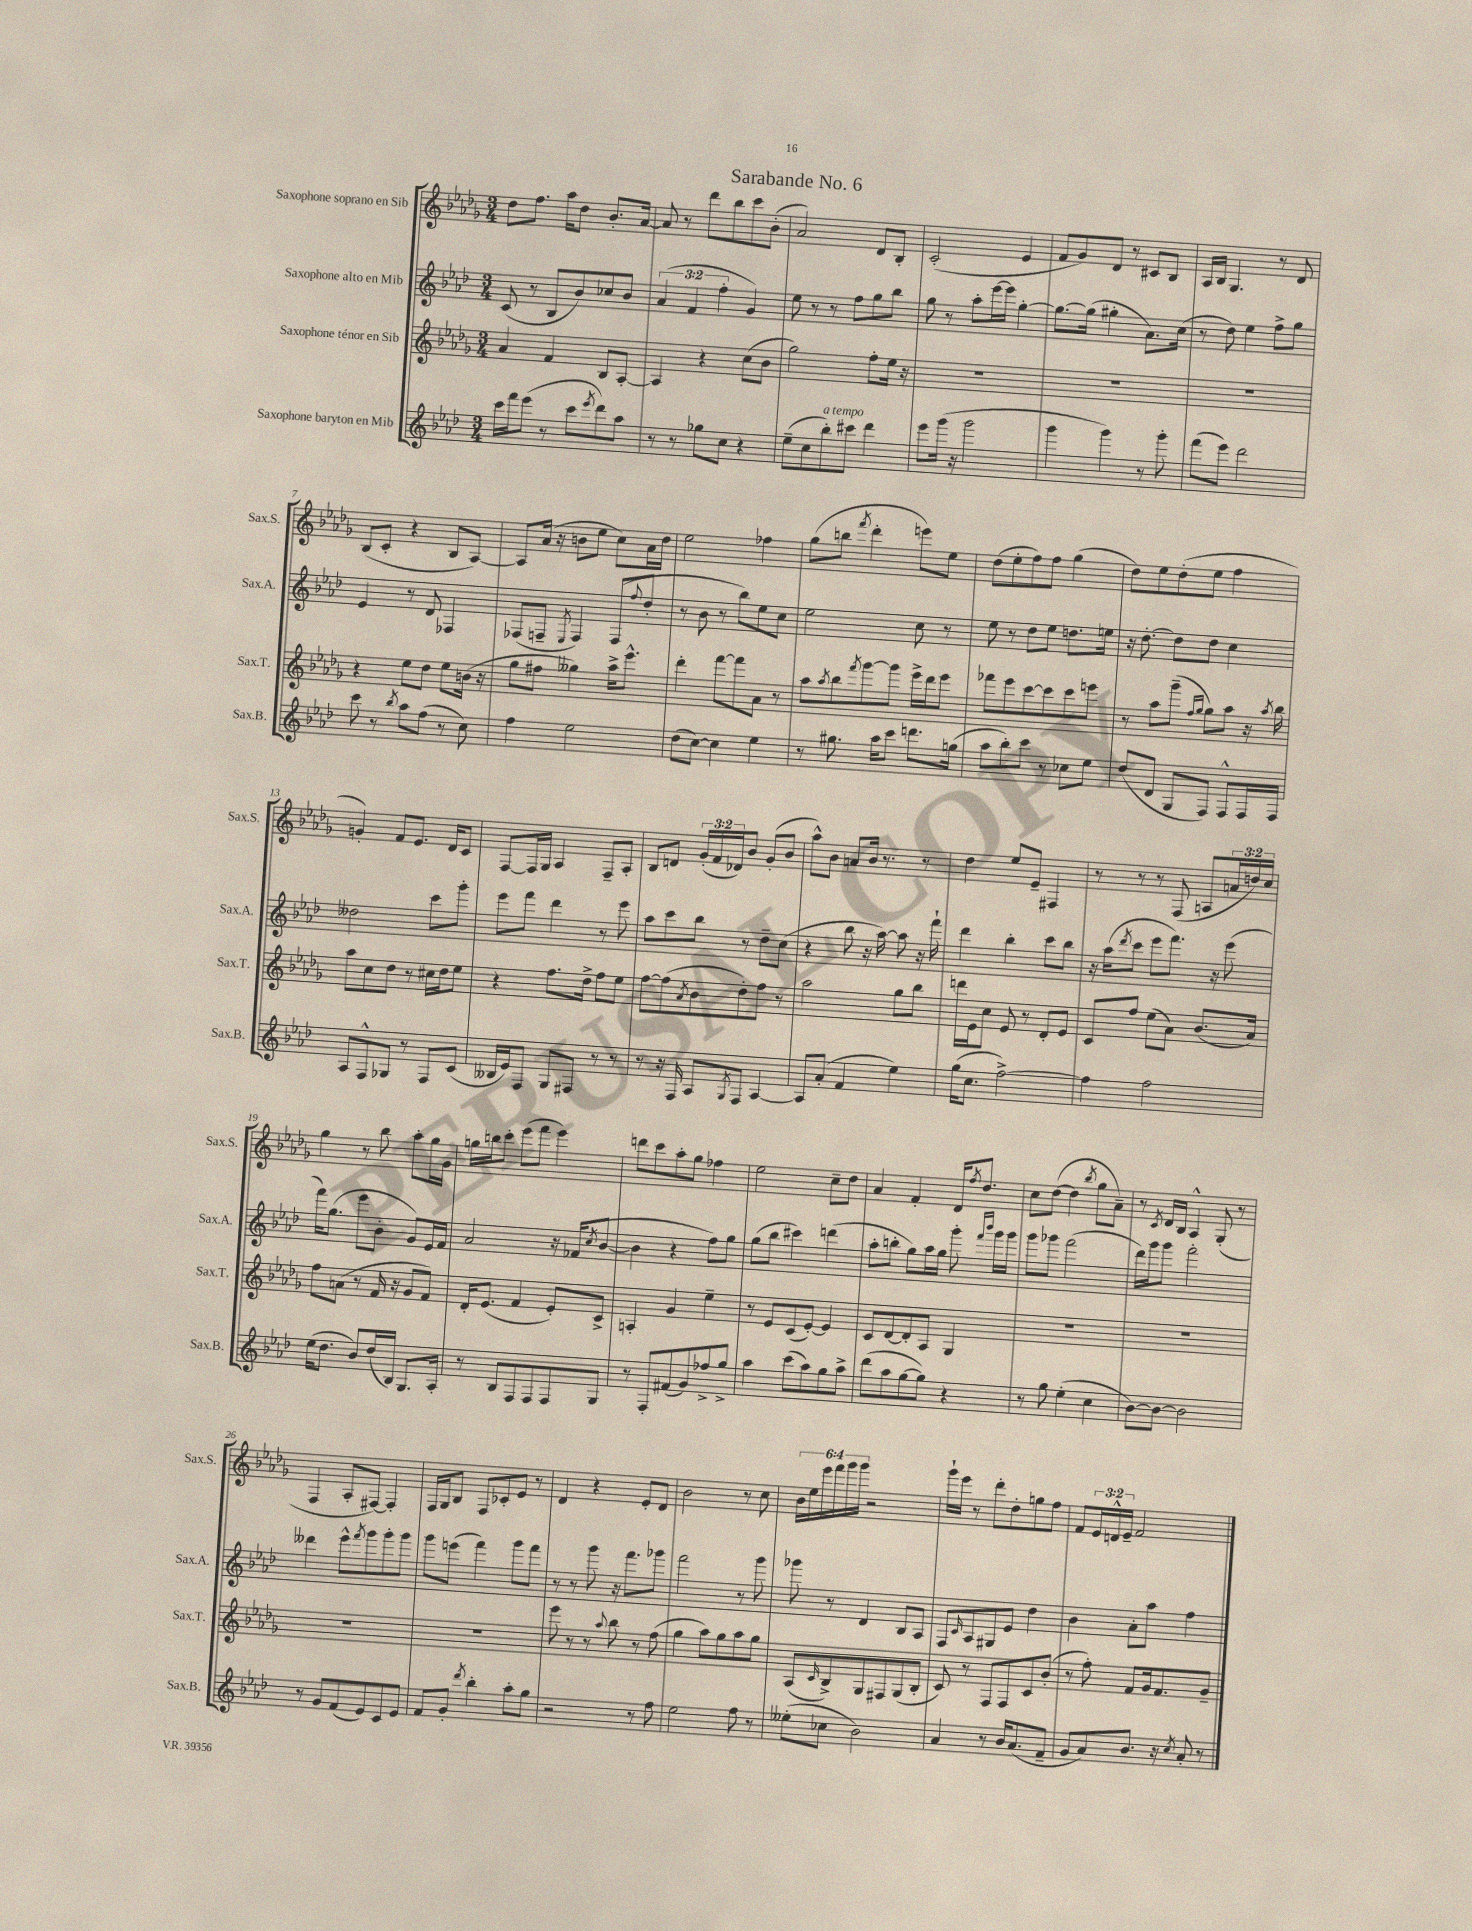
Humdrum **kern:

**kern	**kern	**kern	**kern
*staff4	*staff3	*staff2	*staff1
*clefG2	*clefG2	*clefG2	*clefG2
*k[b-e-a-d-]	*k[b-e-a-d-g-]	*k[b-e-a-d-]	*k[b-e-a-d-g-]
*M3/4	*M3/4	*M3/4	*M3/4
16ccc	4a-	(8c	8dd-
16fff	.	.	.
(8eee-	.	8r	8.ff
8r	4f	8B-	.
.	.	.	16aa-
8ccc	.	8b-)	8dd-
8qeee-	.	.	.
8ddd-)	8B-	8cc-	8.b-'
8aa-	[8A-'	8b-	.
.	.	.	[16a-
=	=	=	=
8r	4A-]	(6a-	8a-]
8r	.	.	8r
.	.	6f	.
8gg-	4r	.	8ddd-
.	.	6ff'	.
8cc	.	.	8bb-
4r	(8cc	4g)	8ccc
.	8b-	.	(8b-'
=	=	=	=
(8ee-~	2gg-)	8ee-	2a-)
8cc	.	8r	.
8bb-')	.	8r	.
8ccc#	.	8ff	.
4ddd-	8ff'	8gg	8d-
.	16ee-	8bb-	8B-'
.	16r	.	.
=	=	=	=
8eee-	2.r	8gg	(2c'
(16ggg	.	8r	.
16r	.	.	.
2ggg	.	8aa-'	.
.	.	[16eee-	.
.	.	16eee-]	.
.	.	[4gg'	4e-
=	=	=	=
4ggg	2.r	8.gg_	8f
.	.	.	8g-)
.	.	(16gg]	.
4ggg)	.	4gg#'	8d-
.	.	.	8r
8r	.	8.a-)	8c#
8ggg'	.	.	8B-
.	.	(16cc	.
=	=	=	=
(8fff	2.r	8r	16A-
.	.	.	16B-
8eee-)	.	8dd-)	4.G-
2ddd-	.	4ee-	.
.	.	8ff^	8r
.	.	8gg	8d-
=	=	=	=
8ccc	4r	4e-	(8B-
8r	.	.	8c'
8qbb-	.	.	.
8aa-	8ee-	8r	4r
(8ff	8dd-	8d-	.
8r	8ee-	4F-	8B-
8cc)	(16b	.	[8A-)
.	16r	.	.
=	=	=	=
4ff	8gg-	(8F-	8A-]
.	8ff#	8F~	(16a-
.	.	.	16r
.	.	8qE-	.
2ee-	4gg--)	4F)	8b
.	.	.	8ee-
.	16aa-^	(8F	8cc)
.	8.eee-^^	.	.
.	.	8qqff	.
.	.	8dd-'	16a-
.	.	.	16dd-
=	=	=	=
(8dd-	4ddd-'	8r	2ee-
[8cc)	.	8b-	.
4cc]	[8fff	8r	.
.	8fff]	8bb-)	.
4ee-	8a-	8ee-	4ff-
.	8r	8cc	.
=	=	=	=
8r	8aa-	2ee-	(8gg-
.	8qaa-	.	.
8.gg#	8bb-	.	8bb
.	8qfff	.	8qfff
.	[8ggg-	.	4ddd-'
16aa-	.	.	.
8ccc	8ggg-]	.	.
8.ddd	16eee-^	8cc	8eee)
.	16ddd-	.	.
.	8eee-	8r	8ee-
(16gg	.	.	.
=	=	=	=
8aa-	8fff-	8ee-	(8dd-
8bb-')	8eee-	8r	8ee-'
8ccc	[8ccc	8dd-	8ff)
8r	8ccc]	8ee-	8ff
8cc-	8ccc	8.dd	(4gg-
8ee-	8eee	.	.
.	.	16ee	.
=	=	=	=
(8dd-	8r	16r	8dd-)
.	.	[8.dd-'	.
8d-	8aa-	.	8ee-
8G	(8ggg-~	8dd-]	(8dd-'
.	16qqff	.	.
.	16qqgg-	.	.
8F)	8gg-)	8dd-	8ee-
8F^^	8aa-	4cc	4ff
16F	16r	.	.
.	8qaa-	.	.
16F	16bb-	.	.
=	=	=	=
8A-	8aa-	2dd--	4g')
8F^^	8cc	.	.
8G-	8dd-	.	8f
8r	8r	.	8.e-
8F	16cc#	8ccc	.
.	16dd-	.	16d-
(8c	8ee-	8ggg'	8c
=	=	=	=
16B--	4r	8eee-	[8F
16e-)	.	.	.
8F	.	8fff	16F]
.	.	.	16G-
8G	8.ff	4ddd-	4A-
8F#	.	.	.
.	16dd-^	.	.
8r	8ff	8r	8F~
8r	8ee-	8eee-	8A-'
=	=	=	=
8r	[8ff	8aa-	8B-
16r	(8ff]	8ccc	8d
16F	.	.	.
.	8qa-	.	.
8A-	8b-	8bb-	(24g-'
.	.	.	24f
.	.	.	24d-)
8qG	.	.	.
8F	8dd-')	8r	8b-
[4A-	8ff	8dd-~	(8g-'
.	8r	(8cc	8b-
=	=	=	=
8A-]	2aa-	4r	8aa-^^)
(8a-'	.	.	8b-
4f	.	8bb-	8a
.	.	16r	16b-
.	.	[16aa-)	8.r
4ee-)	8gg-	8aa-]	.
.	8bb-	16r	8r
.	.	16fff`	.
=	=	=	=
(16gg	16ddd	4ddd-	4dd-
8.cc	16e-	.	.
.	8cc	.	.
[2ff^)	8e-	4bb-'	8ee-
.	8r	.	8e-~
.	8d-'	8ccc	4F#
.	8e-	8bb-	.
=	=	=	=
4ff]	8c	16r	8r
.	.	(16aa-	.
.	.	8qddd-	.
.	8ff	8ccc	8r
2ff	(8ee-	8eee-	8r
.	8a-)	8.fff)	(8F
.	(8.b-	.	8A
.	.	16r	.
.	.	(8eee-	24a
.	.	.	24dd)
.	16a-)	.	.
.	.	.	24cc
=	=	=	=
(16ee-	8ff	16fff)	4gg-
8.dd-	.	(8.gg	.
.	(8a	.	.
8b-)	8r	8eee-	8r
(16dd-	16f	8b-'	8bb-
16B-)	16r	.	.
8.G	8g-	8g)	8aa-'
.	8f)	16e-	16gg-
16A-'	.	16f	16g-
=	=	=	=
8r	16d-'	2a-	16gg
.	(8.e-	.	16bb
8B-	.	.	8ccc'
8F	4f	.	(8eee-
8F	.	.	8fff
8F	8e-')	16r	4eee-)
.	.	(16f-	.
.	.	8qcc	.
8G	8c^	[8b-	.
=	=	=	=
8r	4A'	4b-]	8ddd
8F'	.	.	8ccc
(8f#	4g-	4r	8aa-'
8g)	.	.	8gg-
8ff-^	4ee-~	8ff)	4ff-
8gg^	.	8gg	.
=	=	=	=
4aa-	8r	(8gg	2ee-
.	8e-	8bb-	.
(8ccc	(8c	4ccc#)	.
8aa-)	[8e-')	.	.
8gg	4e-]	(4ddd	8cc~
8aa-^	.	.	8dd-
=	=	=	=
(8ddd-	8c	8aa-'	4a-
8aa-	[8d-	8bb'	.
[8gg	8d-']	8gg)	4f'
8gg])	8A-	16aa-	.
.	.	16gg	.
4r	4G-	8ggg'	16d-
.	.	.	8qff
.	.	.	8.dd-
.	.	16qqfff	.
.	.	16qqbbb-	.
.	.	16ggg	.
.	.	16ggg	.
=	=	=	=
8r	2.r	8ggg	8cc
8gg	.	8ggg-	([8dd-
(4ee-'	.	(2fff	4dd-]
.	.	.	8qbb-
4cc	.	.	8gg-
.	.	.	8a-~)
=	=	=	=
[8b-)	2.r	16ddd-)	8r
.	.	16ggg	.
.	.	.	8qc
8b-_	.	8ggg	16d-
.	.	.	16B-
2b-]	.	2fff'	4A-^^
.	.	.	(8G-'
.	.	.	8r
=	=	=	=
8r	2.r	4ddd--	4F
8g	.	.	.
(8f	.	8eee-^^	8A-'
.	.	8qfff	.
8e-)	.	8ggg	[8F#)
8c	.	8ggg'	4F#']
8e-	.	8ggg	.
=	=	=	=
8f	2.r	8ggg	16F
.	.	.	16G-
8g'	.	(8eee	8B-
8qddd-	.	.	.
4bb-'	.	4fff)	8F
.	.	.	8c-'
8aa-'	.	8ggg	8e-
8gg	.	8fff	8r
=	=	=	=
2r	8eee-	8r	4d-
.	8r	8r	.
.	8r	8ggg	4r
.	8qqaa-	.	.
.	8bb-	16r	.
.	.	8.fff	.
8r	8r	.	8e-'
8ff	(8ff	8ggg-	8d-
=	=	=	=
2ee-	4gg-	2fff	2b-
.	8aa-)	.	.
.	8gg-	.	.
8ff	8aa-	8r	8r
8r	8gg-	8ggg	8cc
=	=	=	=
(8ee--'	(8A-	8ggg-	24b-
.	.	.	24ee-
.	.	.	24eee-
.	16qqc	.	.
8cc-	8B-^)	8r	24fff
.	.	.	24ggg-
.	.	.	24ggg-
2b-)	8G-	4d-	2r
.	8F#	.	.
.	(8G-	8B-	.
.	8B-'	8A-	.
=	=	=	=
4a-	8c)	8F	16ggg-`
.	.	.	16eee-
.	.	16qqc	.
.	8r	8A-	8r
8r	8F	8G#	8ddd-'
16b-	8F	8e-	8dd-'
(8.a-	.	.	.
.	8c	4dd-	8gg
8f~	(8b-'	.	8ff
=	=	=	=
8g	8r	4b-	8f
8a-)	8ff')	.	24e-
.	.	.	24d^^
.	.	.	24e-~
8.b-	8f	8a-'	2f
.	16g-	8aa-	.
16r	8.f	.	.
8qcc	.	.	.
8a-'	.	4ff	.
8r	8g-~	.	.
==	==	==	==
*-	*-	*-	*-
